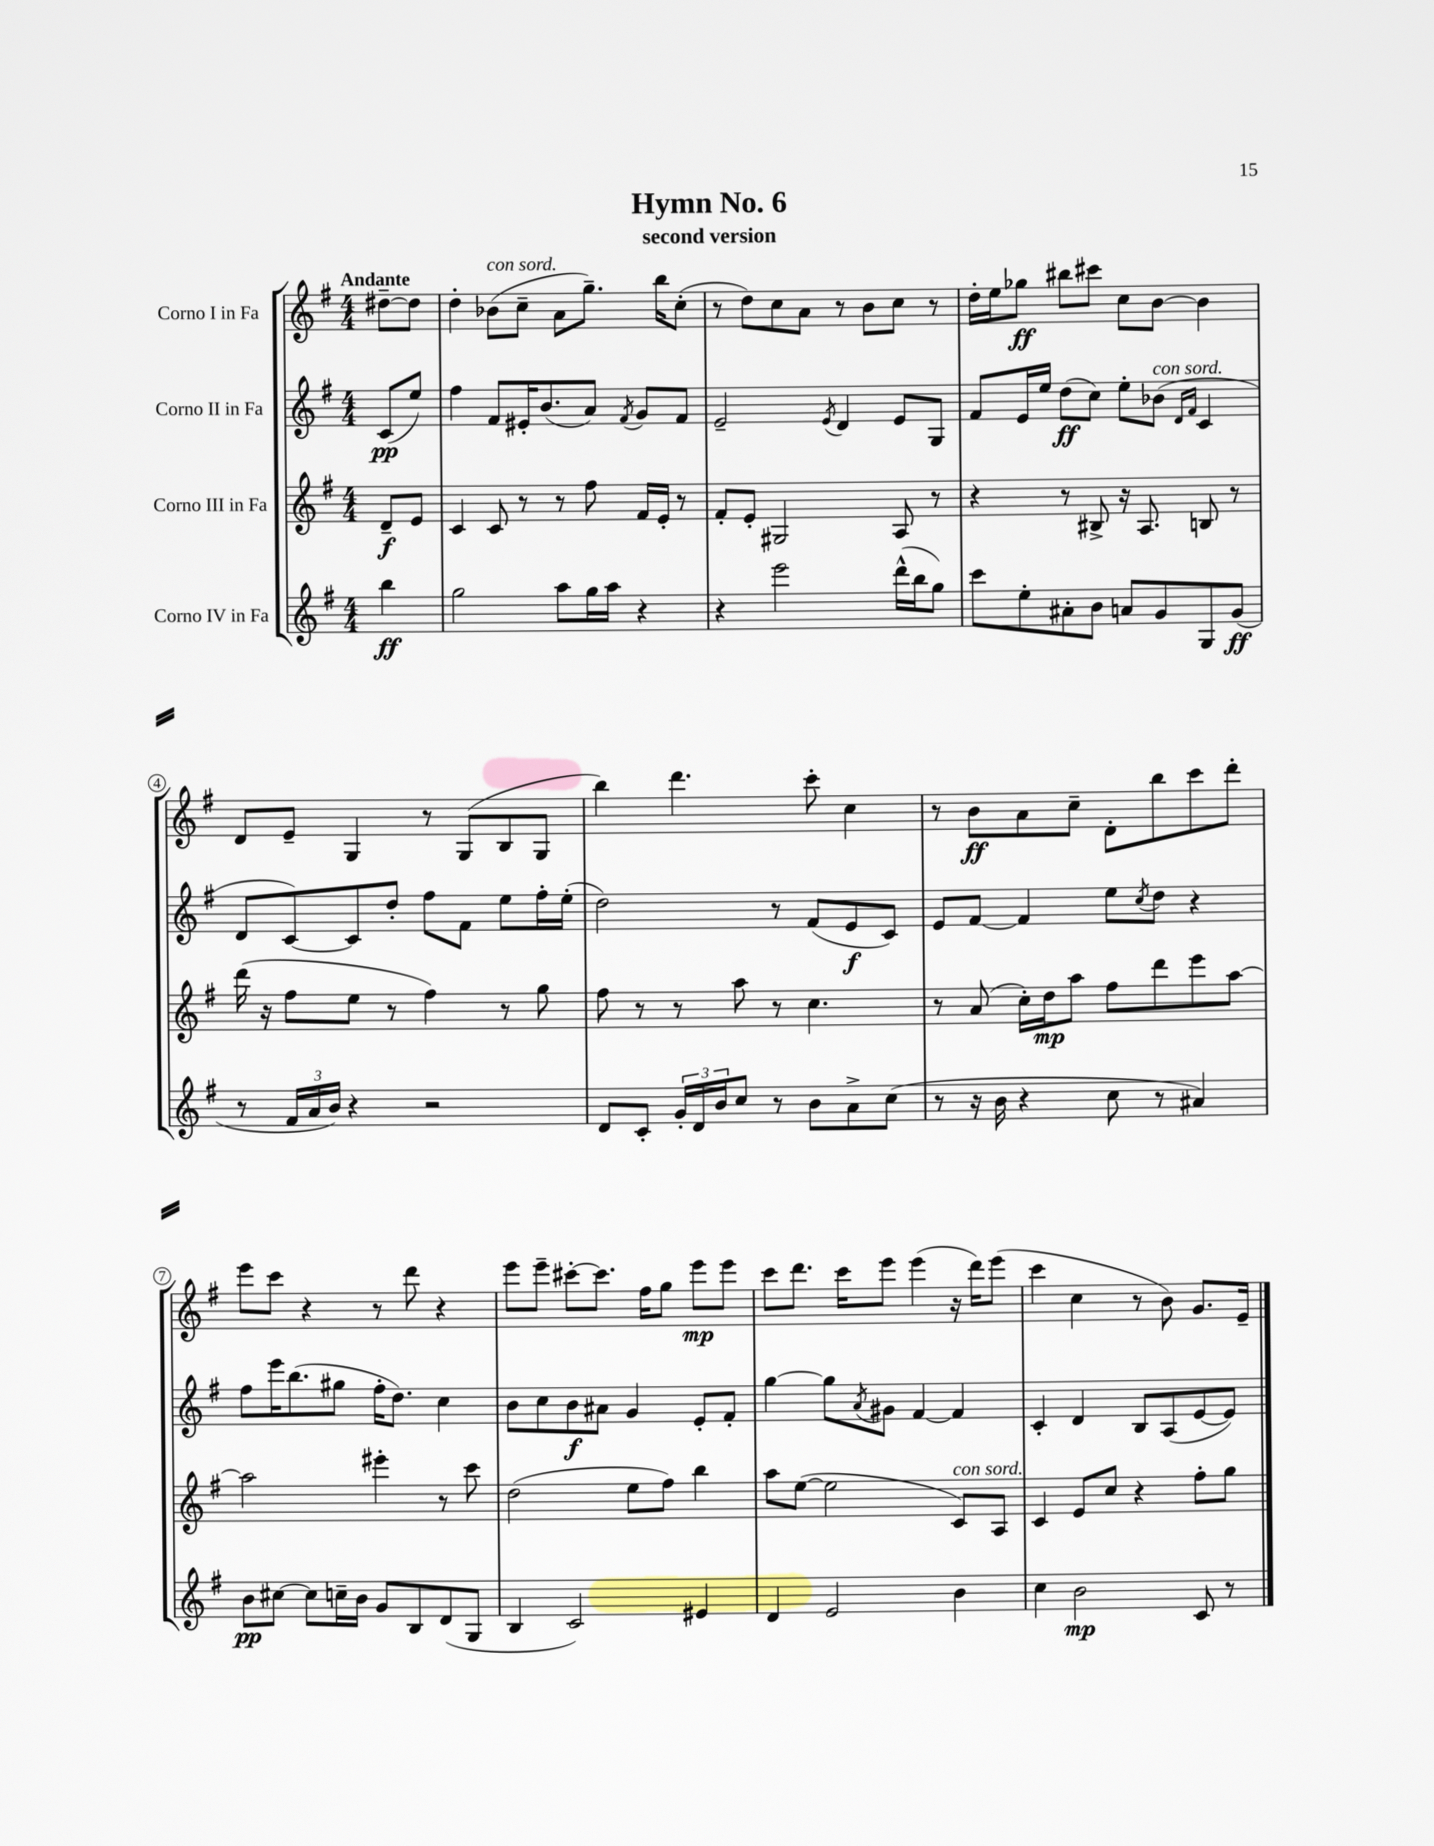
\header { title = "Hymn No. 6" subtitle = "second version" }
<<
\new StaffGroup <<
\new Staff = "s0" \with { instrumentName = "Corno I in Fa" } {
    \clef treble \key g \major \numericTimeSignature \time 4/4 \partial 4 \tempo "Andante"
    dis''8~-- dis''8 |
    d''4-. bes'8^\markup { \italic "con sord." }( c''8-- a'8 g''8.--) b''16 c''8-.( |
    r8 d''8) c''8 a'8 r8 b'8 c''8 r8 |
    d''16-. e''16 ges''8\ff bis''8 cis'''8 c''8 b'8~ b'4 |
    d'8 e'8-- g4 r8 g8( b8 g8 |
    b''4) d'''4. c'''8-. c''4 |
    r8 b'8\ff a'8 c''8-- d'8-. b''8 c'''8 d'''8-. |
    e'''8 c'''8 r4 r8 d'''8 r4 |
    e'''8 e'''8-- cis'''8~-. cis'''8. fis''16 g''8 e'''8\mp e'''8 |
    c'''8 d'''8. c'''16 e'''8 e'''4( r16 d'''16) e'''8( |
    c'''4 c''4 r8 b'8) g'8. e'16-- \bar "|." |
}
\new Staff = "s1" \with { instrumentName = "Corno II in Fa" } {
    \clef treble \key g \major \numericTimeSignature \time 4/4 \partial 4
    c'8\pp( e''8) |
    fis''4 fis'8 eis'16-. b'8.( a'8) \acciaccatura { fis'8 } g'8 fis'8 |
    e'2-- \acciaccatura { e'8 } d'4 e'8 g8 |
    fis'8 e'16 e''16 d''8\ff( c''8) e''8-. bes'8^\markup { \italic "con sord." }( \grace { d'16 fis'16 } c'4 |
    d'8 c'8~) c'8 d''8-. fis''8 fis'8 e''8 fis''16-. e''16-.( |
    d''2) r8 fis'8( e'8\f c'8) |
    e'8 fis'8~ fis'4 e''8 \acciaccatura { c''8 } d''8 r4 |
    fis''8 e'''16 b''8.( gis''8 fis''16-. d''8.) c''4 |
    b'8 c''8 b'8\f ais'8 g'4 e'8-. fis'8-. |
    g''4~ g''8 \acciaccatura { a'8 } gis'8 fis'4~ fis'4 |
    c'4-. d'4 b8 a8( e'8~ e'8) \bar "|." |
}
\new Staff = "s2" \with { instrumentName = "Corno III in Fa" } {
    \clef treble \key g \major \numericTimeSignature \time 4/4 \partial 4
    d'8--\f e'8 |
    c'4 c'8 r8 r8 fis''8 fis'16 e'16-. r8 |
    fis'8-. e'8-. gis2 a8 r8 |
    r4 r8 bis8-> r16 a8. b8 r8 |
    d'''16( r16 fis''8 e''8 r8 fis''4) r8 g''8 |
    fis''8 r8 r8 a''8 r8 c''4. |
    r8 a'8( c''16-.) d''16\mp a''8 fis''8 d'''8 e'''8 a''8~ |
    a''2 eis'''4-. r8 c'''8 |
    d''2( e''8 fis''8) b''4 |
    a''8 e''8~( e''2 c'8^\markup { \italic "con sord." }) a8 |
    c'4 e'8 c''8 r4 fis''8-. g''8 \bar "|." |
}
\new Staff = "s3" \with { instrumentName = "Corno IV in Fa" } {
    \clef treble \key g \major \numericTimeSignature \time 4/4 \partial 4
    b''4\ff |
    g''2 a''8 g''16 a''16 r4 |
    r4 e'''2 d'''16-^( b''16 g''8) |
    c'''8 e''8-. ais'8-. b'8 a'8 g'8 g8 g'8\ff( |
    r8 \tuplet 3/2 { fis'16 a'16 b'16) } r4 r2 |
    d'8 c'8-. \tuplet 3/2 { g'16-. d'16 b'16 } c''8 r8 b'8 a'8-> c''8( |
    r8 r16 b'16 r4 c''8 r8 ais'4) |
    b'8\pp cis''8~ cis''8 c''16-- b'16 g'8 b8 d'8( g8 |
    b4 c'2) eis'4 |
    d'4 e'2 b'4 |
    c''4 b'2\mp c'8 r8 \bar "|." |
}
>>
>>
\layout { \context { \Score \override BarNumber.stencil = #(make-stencil-circler 0.1 0.3 ly:text-interface::print) } }
